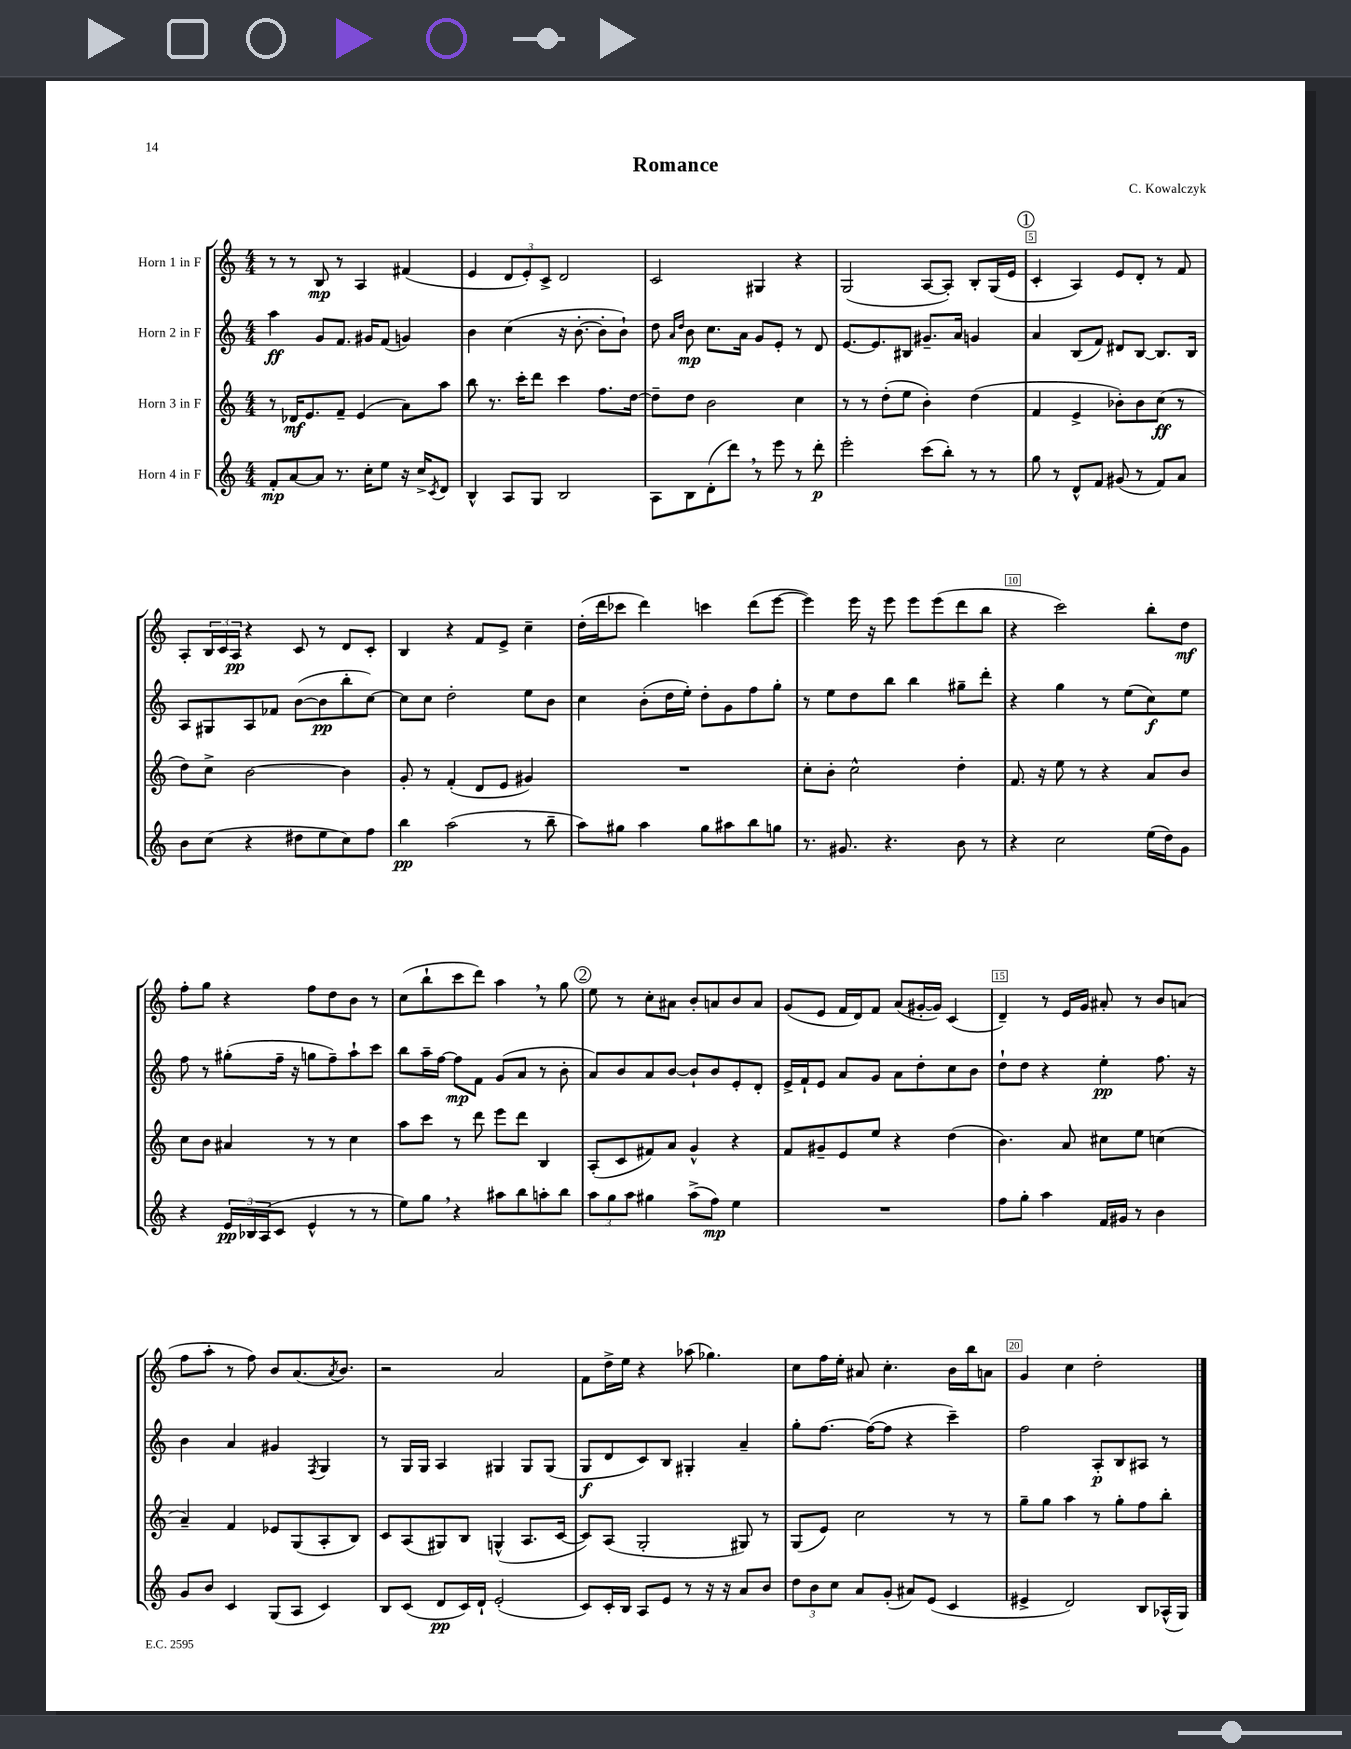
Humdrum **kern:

**kern	**dynam	**kern	**dynam	**kern	**dynam	**kern	**dynam
*part4	*part4	*part3	*part3	*part2	*part2	*part1	*part1
*staff4	*staff4	*staff3	*staff3	*staff2	*staff2	*staff1	*staff1
*I"Horn 4 in F	*	*I"Horn 3 in F	*	*I"Horn 2 in F	*	*I"Horn 1 in F	*
*clefG2	*	*clefG2	*	*clefG2	*	*clefG2	*
*k[]	*	*k[]	*	*k[]	*	*k[]	*
*M4/4	*	*M4/4	*	*M4/4	*	*M4/4	*
=1	=1	=1	=1	=1	=1	=1	=1
8f'/L	mp	8r	.	4aa\	ff	8r	.
[8a/	.	16d-X/KL	mf	.	.	8r	.
.	.	8.e/	.	.	.	.	.
8a/J]	.	.	.	8g/L	.	8B/	mp
8.r	.	8f~/J	.	8.f/J	.	8r	.
.	.	(4e/	.	.	.	4A/	.
16cc'\KL	.	.	.	16g#X/KL	.	.	.
8ee\J	.	.	.	(8f/J	.	.	.
16r	.	8a\L)	.	4gn/)	.	(4f#X/	.
16cc^/KL	.	.	.	.	.	.	.
8qc/	.	.	.	.	.	.	.
8d/J	.	8aa\J	.	.	.	.	.
=2	=2	=2	=2	=2	=2	=2	=2
4B^^/	.	8bb\	.	4b\	.	4e/	.
.	.	8.r	.	.	.	.	.
8A/L	.	.	.	(4cc\	.	12d/L	.
.	.	16ccc'\KL	.	.	.	.	.
.	.	.	.	.	.	12e'/)	.
8G/J	.	8ddd\J	.	.	.	.	.
.	.	.	.	.	.	12c^/J	.
2B/	.	4ccc\	.	16r	.	2d/	.
.	.	.	.	[8.b'\	.	.	.
.	.	8.ff\L	.	8b'\L]	.	.	.
.	.	.	.	8b`\J)	.	.	.
.	.	[16dd\Jk	.	.	.	.	.
=3	=3	=3	=3	=3	=3	=3	=3
8A\L	.	8dd~\L]	.	8dd\	.	2c/	.
.	.	.	.	16qqa/LL	.	.	.
.	.	.	.	16qqdd/JJ	.	.	.
8B\	.	8dd\J	.	8b\	mp	.	.
(8d'\	.	2b\	.	8.cc\L	.	.	.
8ddd,\J)	.	.	.	.	.	.	.
.	.	.	.	16a\Jk	.	.	.
8r	.	.	.	8g/L	.	4G#X/	.
8eee\	.	.	.	8e'/J	.	.	.
8r	.	4cc\	.	8r	.	4r	.
8ddd'\	p	.	.	8d/	.	.	.
=4	=4	=4	=4	=4	=4	=4	=4
2eee'\	.	8r	.	[8.e/L	.	(2G/	.
.	.	8r	.	.	.	.	.
.	.	.	.	8.e/]	.	.	.
.	.	(8dd'\L	.	.	.	.	.
.	.	8ee\J	.	8B#X/J	.	.	.
(8ccc\L	.	4b'\)	.	8.g#X~/L	.	[8A/L	.
8bb'\J)	.	.	.	.	.	8A'/J])	.
.	.	.	.	16a/Jk	.	.	.
8r	.	(4dd\	.	4gn/	.	8B'/L	.
8r	.	.	.	.	.	(16G/L	.
.	.	.	.	.	.	16e/JJ	.
!!LO:REH:place=s1:t=1
=5	=5	=5	=5	=5	=5	=5	=5
8gg\	.	4f/	.	4a/	.	4c'/	.
8r	.	.	.	.	.	.	.
8d^^/L	.	4e^/	.	(8B/L	.	4A/)	.
8f/J	.	.	.	8f/J)	.	.	.
(8g#X/	.	8b-X'\L)	.	8d#X/L	.	8e/L	.
8r	.	8b-\	.	[8B/J	.	8d'/J	.
8f/L)	.	(8cc\J	ff	8.B/L]	.	8r	.
8a/J	.	8r	.	.	.	8f/	.
.	.	.	.	16B/Jk	.	.	.
!!LO:LB:g=z
=6	=6	=6	=6	=6	=6	=6	=6
8b\L	.	8dd\L)	.	8A/L	.	8A'/L	.
(8cc\J	.	8cc^\J	.	8G#X/	.	24B/L	.
.	.	.	.	.	.	24c/	.
.	.	.	.	.	.	24A/JJ	pp
4r	.	[2b\	.	8A/	.	4r	.
.	.	.	.	8f-X/J	.	.	.
8dd#X\L	.	.	.	([8b\L	.	8c/	.
8ee\	.	.	.	8b\]	pp	8r	.
8cc\)	.	4b\]	.	8bb'\	.	8d/L	.
8ff\J	.	.	.	[8cc\J)	.	8c'/J	.
=7	=7	=7	=7	=7	=7	=7	=7
4bb\	pp	8g'/	.	8cc\L]	.	4B/	.
.	.	8r	.	8cc\J	.	.	.
(2aa\	.	(4f'/	.	2dd'\	.	4r	.
.	.	8d/L	.	.	.	8f/L	.
.	.	8e/J	.	.	.	8e^/J	.
8r	.	4g#X/)	.	8ee\L	.	4cc~\	.
8bb~\	.	.	.	8b\J	.	.	.
=8	=8	=8	=8	=8	=8	=8	=8
8aa\L)	.	1r	.	4cc\	.	(16dd'\LL	.
.	.	.	.	.	.	16ddd\J	.
8gg#X\J	.	.	.	.	.	8ccc-X\J	.
4aa\	.	.	.	(8b'\L	.	4ddd\)	.
.	.	.	.	16dd\L	.	.	.
.	.	.	.	16ee'\JJ)	.	.	.
8gg#\L	.	.	.	8dd'\L	.	4cccn\	.
8aa#X\	.	.	.	8g\	.	.	.
8bb\	.	.	.	8ff\	.	(8ddd\L	.
8ggn\J	.	.	.	8gg'\J	.	[8eee\J	.
=9	=9	=9	=9	=9	=9	=9	=9
8.r	.	8cc'\L	.	8r	.	4eee\])	.
.	.	8b'\J	.	8ee\L	.	.	.
8.g#X/	.	.	.	.	.	.	.
.	.	2cc^^\	.	8dd\	.	16eee\	.
.	.	.	.	.	.	16r	.
4.r	.	.	.	8bb\J	.	8eee\	.
.	.	.	.	4bb\	.	8eee\L	.
.	.	.	.	.	.	(8eee\	.
8b\	.	4dd'\	.	8gg#X~\L	.	8ddd\	.
8r	.	.	.	8ddd'\J	.	8bb\J	.
=10	=10	=10	=10	=10	=10	=10	=10
4r	.	8.f/	.	4r	.	4r	.
.	.	16r	.	.	.	.	.
2cc\	.	8ee\	.	4gg\	.	2ccc\)	.
.	.	8r	.	.	.	.	.
.	.	4r	.	8r	.	.	.
.	.	.	.	(8ee\L	.	.	.
(16ee\LL	.	8a/L	.	8cc\)	f	8bb'\L	.
16dd\J)	.	.	.	.	.	.	.
8g\J	.	8b/J	.	8ee\J	.	8dd\J	mf
!!LO:LB:g=z
=11	=11	=11	=11	=11	=11	=11	=11
4r	.	8cc\L	.	8ff\	.	8ff'\L	.
.	.	8b\J	.	8r	.	8gg\J	.
24e/LL	pp	4a#X/	.	(8gg#X'\L	.	4r	.
24B-X/	.	.	.	.	.	.	.
(24A/J	.	.	.	.	.	.	.
8c/J	.	.	.	16ff~\Jk	.	.	.
.	.	.	.	16r	.	.	.
4e^^/	.	8r	.	8ggn\L	.	8ff\L	.
.	.	8r	.	8ff~\)	.	8dd\	.
8r	.	4cc\	.	8aa`\	.	8b\J	.
8r	.	.	.	8ccc\J	.	8r	.
=12	=12	=12	=12	=12	=12	=12	=12
8ee\L)	.	8aa\L	.	8bb\L	.	(8cc\L	.
8gg,\J	.	8ccc\J	.	16aa~\L	.	8bb`\	.
.	.	.	.	[16ff\JJ	.	.	.
4r	.	8r	.	8ff\L]	mp	8ccc\	.
.	.	8ddd\	.	8f\J	.	8ddd\J)	.
8aa#X\L	.	8eee\L	.	(8g/L	.	4aa,\	.
8bb\	.	8ddd\J	.	8a/J	.	.	.
8aan'\	.	4B/	.	8r	.	8r	.
8bb\J	.	.	.	8b'\	.	8gg\	.
!!LO:REH:place=s1:t=2
=13	=13	=13	=13	=13	=13	=13	=13
12aa\L	.	(8A'/L	.	8a/L)	.	8ee\	.
12gg\	.	.	.	.	.	.	.
.	.	8c/	.	8b/	.	8r	.
12aa\J	.	.	.	.	.	.	.
4gg#X\	.	8f#X/)	.	8a/	.	8cc'\L	.
.	.	8a/J	.	[8b/J	.	8a#X\J	.
(8aa^\L	.	4g^^/	.	8b`/L]	.	8b'/L	.
8ff\J)	mp	.	.	8b/	.	8an/	.
4ee\	.	4r	.	8e'/	.	8b/	.
.	.	.	.	8d'/J	.	8a/J	.
=14	=14	=14	=14	=14	=14	=14	=14
1r	.	8f/L	.	16e^/LL	.	(8g/L	.
.	.	.	.	16f`/J	.	.	.
.	.	8g#X~/	.	8e/J	.	8e/J	.
.	.	8e/	.	8a/L	.	16f/LL	.
.	.	.	.	.	.	16d/J)	.
.	.	8ee/J	.	8g/J	.	8f/J	.
.	.	4r	.	8a\L	.	(8a/L	.
.	.	.	.	8dd'\	.	[16g#X'/L	.
.	.	.	.	.	.	16g#/JJ])	.
.	.	(4dd\	.	8cc\	.	(4c/	.
.	.	.	.	8b\J	.	.	.
=15	=15	=15	=15	=15	=15	=15	=15
8ff\L	.	4.b\)	.	8dd`\L	.	4d~/)	.
8gg'\J	.	.	.	8dd\J	.	.	.
4aa\	.	.	.	4r	.	8r	.
.	.	8a/	.	.	.	16e/LL	.
.	.	.	.	.	.	16g/JJ	.
16f/LL	.	8cc#X\L	.	4ee'\	pp	8a#X'/	.
16g#X/JJ	.	.	.	.	.	.	.
8r	.	8ee\J	.	.	.	8r	.
4b\	.	(4ccn\	.	8.ff\	.	8b/L	.
.	.	.	.	.	.	(8an/J	.
.	.	.	.	16r	.	.	.
!!LO:LB:g=z
=16	=16	=16	=16	=16	=16	=16	=16
8g/L	.	4a~/)	.	4b\	.	8ff\L	.
8b/J	.	.	.	.	.	8aa'\J	.
4c/	.	4f/	.	4a/	.	8r	.
.	.	.	.	.	.	8ff\)	.
(8G/L	.	8e-X/L	.	4g#X/	.	8b/L	.
8A/J	.	(8G/	.	.	.	(8.a/	.
.	.	.	.	8qF/	.	.	.
4c/)	.	8A'/	.	4G/	.	.	.
.	.	.	.	.	.	8qa/	.
.	.	.	.	.	.	8.b/J)	.
.	.	8B/J)	.	.	.	.	.
=17	=17	=17	=17	=17	=17	=17	=17
8B/L	.	8c/L	.	8r	.	2r	.
(8c/J	.	(8A/	.	16G/LL	.	.	.
.	.	.	.	16G/JJ	.	.	.
8d/L	pp	8G#X/)	.	4A/	.	.	.
16c/L)	.	8B/J	.	.	.	.	.
16d`/JJ	.	.	.	.	.	.	.
(2e'/	.	(4Gn^^/	.	4G#X/	.	2a/	.
.	.	8.A/L	.	8G#/L	.	.	.
.	.	.	.	(8G#/J	.	.	.
.	.	[16c/Jk	.	.	.	.	.
=18	=18	=18	=18	=18	=18	=18	=18
8c/L)	.	8c/L])	.	8G/L	f	8f\L	.
16c'/L	.	(8A/J	.	8d/	.	16dd^\L	.
16B/JJ	.	.	.	.	.	16ee\JJ	.
8A/L	.	2G'/	.	8c/)	.	4r	.
8e/J	.	.	.	8B/J	.	.	.
8r	.	.	.	4G#X'/	.	(8aa-X\	.
16r	.	.	.	.	.	4.gg-X\)	.
16r	.	.	.	.	.	.	.
8a/L	.	8G#X/)	.	4a~/	.	.	.
8b/J	.	8r	.	.	.	.	.
=19	=19	=19	=19	=19	=19	=19	=19
12dd\L	.	(8G/L	.	8gg'\L	.	8cc\L	.
12b\	.	.	.	.	.	.	.
.	.	8e/J)	.	[8.ff\J	.	16ff\L	.
12cc\J	.	.	.	.	.	.	.
.	.	.	.	.	.	16ee'\JJ	.
8a/L	.	2cc\	.	.	.	8a#X/	.
.	.	.	.	(16ff\KL_	.	.	.
(8g'/J	.	.	.	8ff\J]	.	4.cc'\	.
8a#X/L)	.	.	.	4r	.	.	.
(8e/J	.	.	.	.	.	.	.
4c/	.	8r	.	4ccc~\)	.	16b\LL	.
.	.	.	.	.	.	16bb\J	.
.	.	8r	.	.	.	8an\J	.
=20	=20	=20	=20	=20	=20	=20	=20
4e#X^/	.	8gg~\L	.	2ff\	.	4g/	.
.	.	8gg\J	.	.	.	.	.
2d/)	.	4aa\	.	.	.	4cc\	.
.	.	8r	.	8A'/L	p	2dd'\	.
.	.	8gg'\L	.	8B/	.	.	.
8B/L	.	8ff\	.	8A#X/J	.	.	.
(16A-X^^/L	.	8bb'\J	.	8r	.	.	.
16G/JJ)	.	.	.	.	.	.	.
==	==	==	==	==	==	==	==
*-	*-	*-	*-	*-	*-	*-	*-
